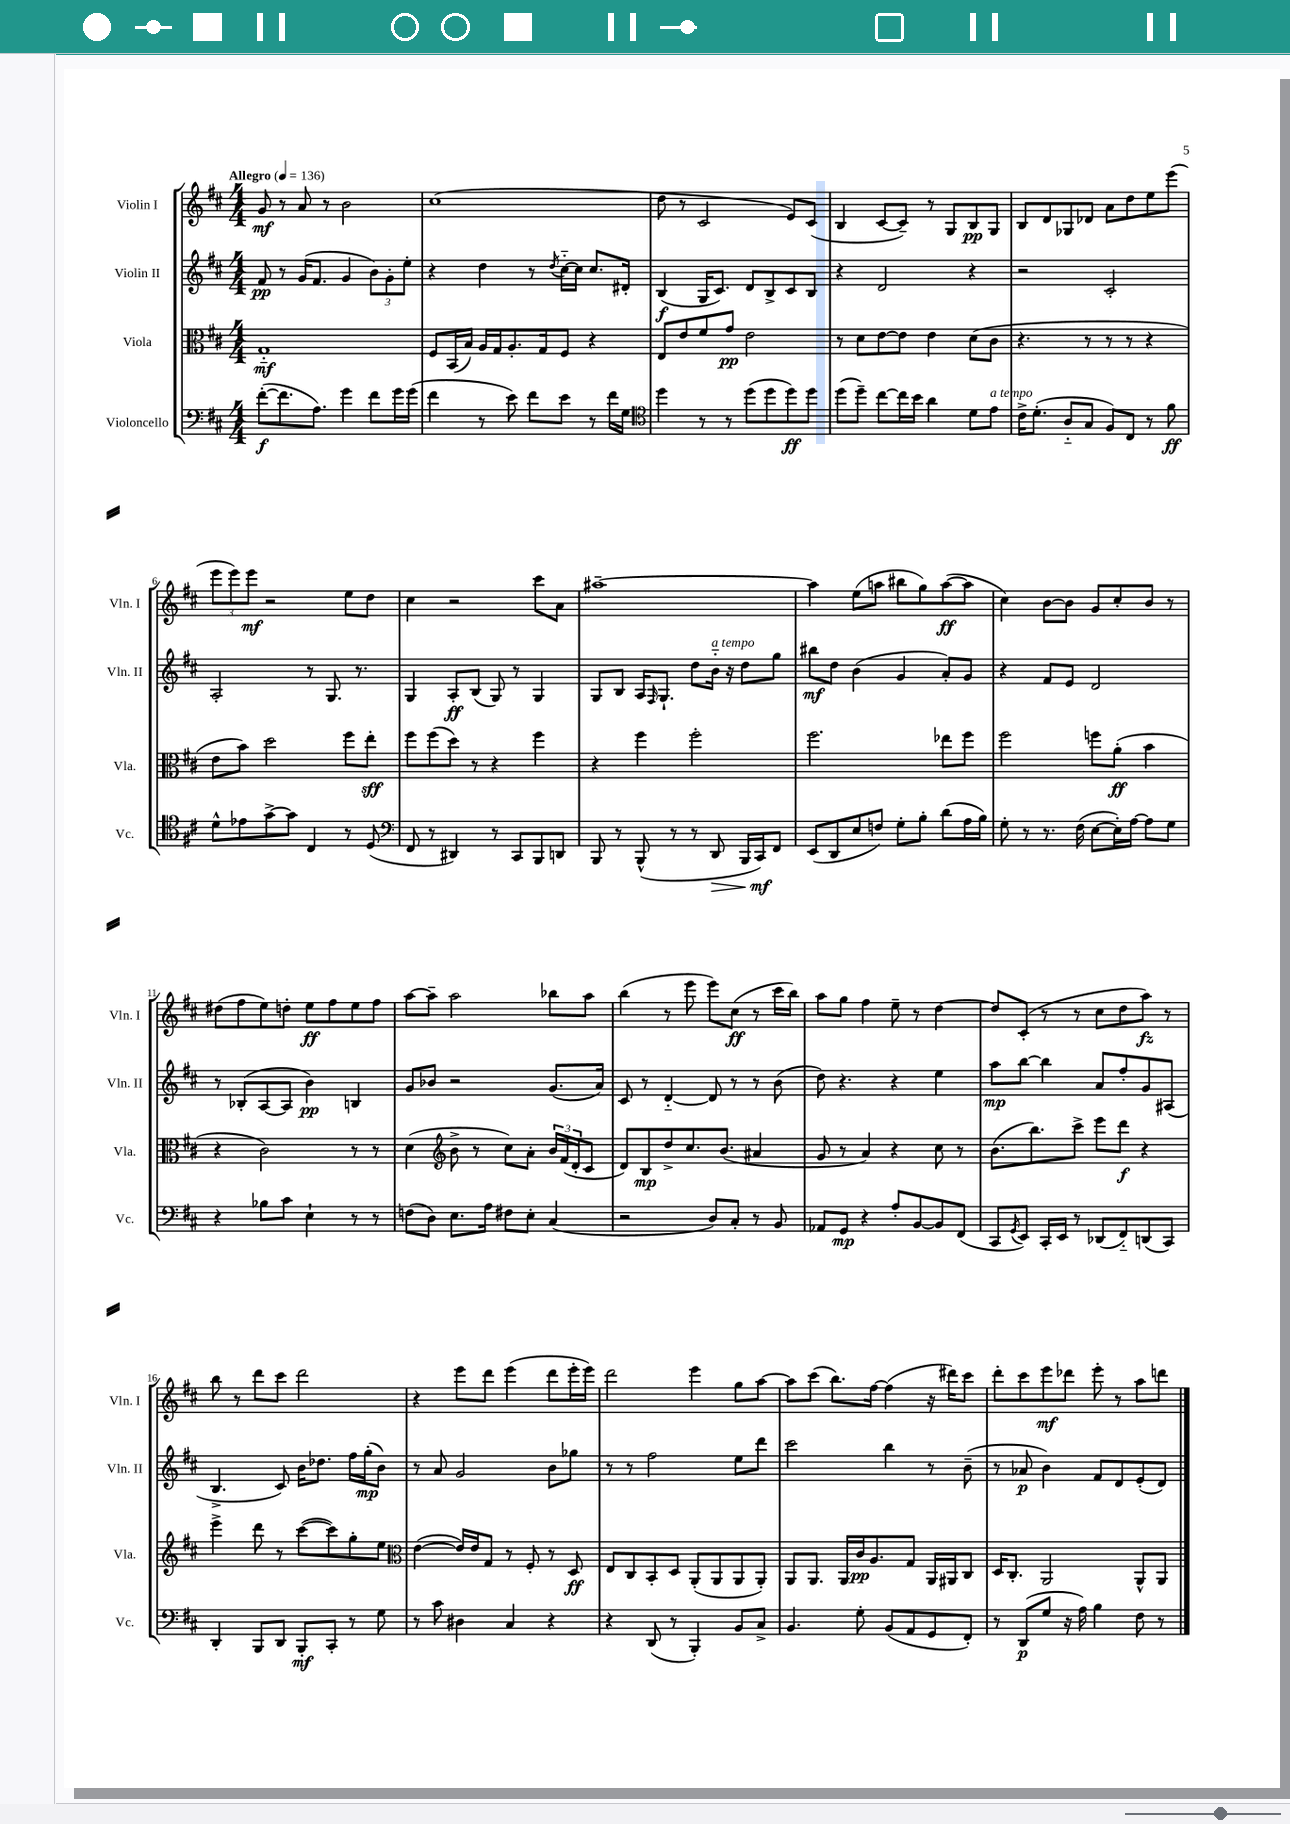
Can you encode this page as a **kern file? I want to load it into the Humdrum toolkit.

**kern	**kern	**kern	**kern
*staff4	*staff3	*staff2	*staff1
*clefF4	*clefC3	*clefG2	*clefG2
*k[f#c#]	*k[f#c#]	*k[f#c#]	*k[f#c#]
*M4/4	*M4/4	*M4/4	*M4/4
*MM136	*MM136	*MM136	*MM136
([8f#'	1G'~	8f#	8g
8.f#]	.	8r	8r
.	.	(16g	8a
8.A)	.	8.f#	.
.	.	.	8r
4g	.	4g	2b
8f#	.	12b)	.
.	.	12g'	.
16g	.	.	.
.	.	12ee'	.
(16g	.	.	.
=	=	=	=
4f#	8F#	4r	(1cc#
.	(16BB	.	.
.	16B)	.	.
8r	16A	4dd	.
.	16G	.	.
8e)	8.A'	.	.
8f#	.	8r	.
.	16G	.	.
.	.	8qdd	.
8e	8F#	[16cc#'~	.
.	.	16cc#]	.
8r	4r	8.cc#	.
16f#	.	.	.
16G	.	16d#'	.
=	=	=	=
*clefC4	*	*	*
4dd	8E	(4B	8dd
.	8e	.	8r
8r	8f#	16G	2c#
.	.	8.c#)	.
8r	8g	.	.
(8dd	2e	8d	.
8dd	.	8B^	.
8dd)	.	8c#	8e)
8dd	.	8B	(8c#
=	=	=	=
(8dd	8r	4r	4B
8dd~)	8d	.	.
[8cc#	[8e	2d	[8c#
16cc#]	8e]	.	8c#~])
16b	.	.	.
4a	4e	.	8r
.	.	.	8G
8d	(8d	4r	8B
8e	8c#	.	8G
=	=	=	=
16c#^	4.r	2r	8B
(8.d'	.	.	.
.	.	.	8d
8A'~	.	.	8G-
8G	8r	.	8d-
8F#)	8r	2c#'	8a
8C#	8r	.	8dd
8r	4r	.	8ee
8f#	.	.	(8eee
=	=	=	=
8d^^	8e	2A'	12eee
.	.	.	12eee)
8e-	8b)	.	.
.	.	.	12eee
[8g^	2dd	.	2r
8g]	.	.	.
4C#	.	8r	.
.	.	8.G	.
8r	8ff#	.	8ee
.	.	8.r	.
(8D	8ee'	.	8dd
=	=	=	=
*clefF4	*	*	*
8FF#	8ff#	4G	4cc#
8r	(8ff#	.	.
4DD#)	8dd)	8A'	2r
.	8r	(8B	.
8r	4r	8G)	.
8CC#	.	8r	.
8BBB	4ff#	4G	8ccc#
8DD	.	.	8a
=	=	=	=
8BBB	4r	8G	[1aa#~
8r	.	8B	.
(8BBB^^	4ff#	16A	.
.	.	16qqF#	.
.	.	8.G`	.
8r	.	.	.
8r	2ff#'	8dd	.
8DD	.	16b'~	.
.	.	16r	.
16BBB	.	8dd	.
16CC#)	.	.	.
8FF#	.	8gg	.
=	=	=	=
(8EE	2.ff#	8bb#	4aa#]
8DD	.	8dd	.
8E	.	(4b	(8ee
8F)	.	.	8aa
8G'	.	4g	8bb#
8B'	.	.	8gg)
(8d	8ee-	8a')	([8aa
16A	8ff#	8g	8aa]
16B)	.	.	.
=	=	=	=
8G'	2ff#	4r	4cc#)
8r	.	.	.
8.r	.	8f#	[8b
.	.	8e	8b]
(16F#	.	.	.
[8E	8ff	2d	8g
16E'])	(8a'	.	8cc#'
[16A	.	.	.
8A]	4b	.	8b
8G	.	.	8r
=	=	=	=
4r	4r	8r	(8dd#
.	.	(8B-'	8ff#
8B-	2c#)	[8A	8ee)
8c#	.	8A]	8dd'
4E`	.	4b)	8ee
.	.	.	8ff#
8r	8r	4B	8ee
8r	8r	.	8ff#
=	=	=	=
(8F	(4d	8g	[8aa
8D)	.	8b-	8aa~]
*	*clefG2	*	*
8.E	8b^	2r	2aa
.	8r	.	.
16A	.	.	.
8F#	8cc#)	.	.
8E'	8a'	.	.
(4C#	24b	(8.g	8bb-
.	(24f#	.	.
.	24d'	.	.
.	8c#	.	8aa
.	.	16a)	.
=	=	=	=
2r	8d)	8c#	(4bb
.	8B	8r	.
.	8dd^	[4d'~	8r
.	8.cc#	.	8eee
8D)	.	8d]	8eee)
.	(8.b	.	.
8C#'	.	8r	(8cc#
8r	4a#	8r	8r
8BB	.	(8b	16ccc#
.	.	.	16bb)
=	=	=	=
8AA-	8g	8dd)	8aa
8GG	8r	4.r	8gg
4r	4a)	.	4ff#
8A'	4r	4r	8ee~
[8BB	.	.	8r
8BB]	8cc#	4ee	[4dd
(8FF#	8r	.	.
=	=	=	=
8CC#	(8.b	8aa	8dd]
8qGG	.	.	.
8EE)	.	[8bb	(8c#'
.	8.bb)	.	.
16CC#'	.	4bb]	8r
16EE	.	.	.
8r	8ccc#^	.	8r
(8DD-	8eee	8a	8cc#
8FF#'~)	8ddd	8ff#'	8dd
(8DD	4r	8g	8aa)
8CC#)	.	(8A#	8r
=	=	=	=
4DD'	4eee^	4.B^	8bb
.	.	.	8r
8BBB	8ddd	.	8ddd
8DD	8r	8c#)	8ccc#
8BBB'	([8ccc#	16b	2ddd
.	.	8.dd-	.
8CC#'	8ccc#])	.	.
8r	8gg'	16ff#	.
.	.	(16gg'	.
8G	8ee	8b)	.
=	=	=	=
*	*clefC3	*	*
8r	([4e	8r	4r
8c#	.	8a	.
4D#	16e])	2g	8eee
.	16e	.	.
.	8G	.	8ddd
4C#	8r	.	(4eee
.	8F#'	.	.
4r	8r	8b	8ddd
.	8D	8gg-	16eee'
.	.	.	16eee)
=	=	=	=
4r	8E	8r	2ddd
.	8C#	8r	.
(8DD	8BB'	2ff#	.
8r	8D	.	.
4BBB')	(8AA'	.	4eee
.	8AA	.	.
8BB	8AA	8ee	8gg
8C#^	8AA')	8ddd	[8aa
=	=	=	=
4.BB	8AA	2ccc#	8aa]
.	8.AA	.	(8ccc#
.	.	.	8.bb)
.	16AA	.	.
8G'	16c#	.	.
.	8.A	.	[16ff#
(8BB	.	4bb	(4ff#]
8AA	8G	.	.
8GG	16AA	8r	16r
.	16AA#	.	16ddd#)
8FF#')	8C#	(8b~	8ccc#
=	=	=	=
8r	16D	8r	8ddd'
.	8.C#'	.	.
(8DD	.	8a-	8ccc#
8G	2AA	4b)	8eee
16r	.	.	8ddd-
16A)	.	.	.
4B	.	8f#	8eee'
.	.	8d	8r
8F#	8AA^^	(8e'	8aa
8r	8AA	8d)	8ddd
==	==	==	==
*-	*-	*-	*-
